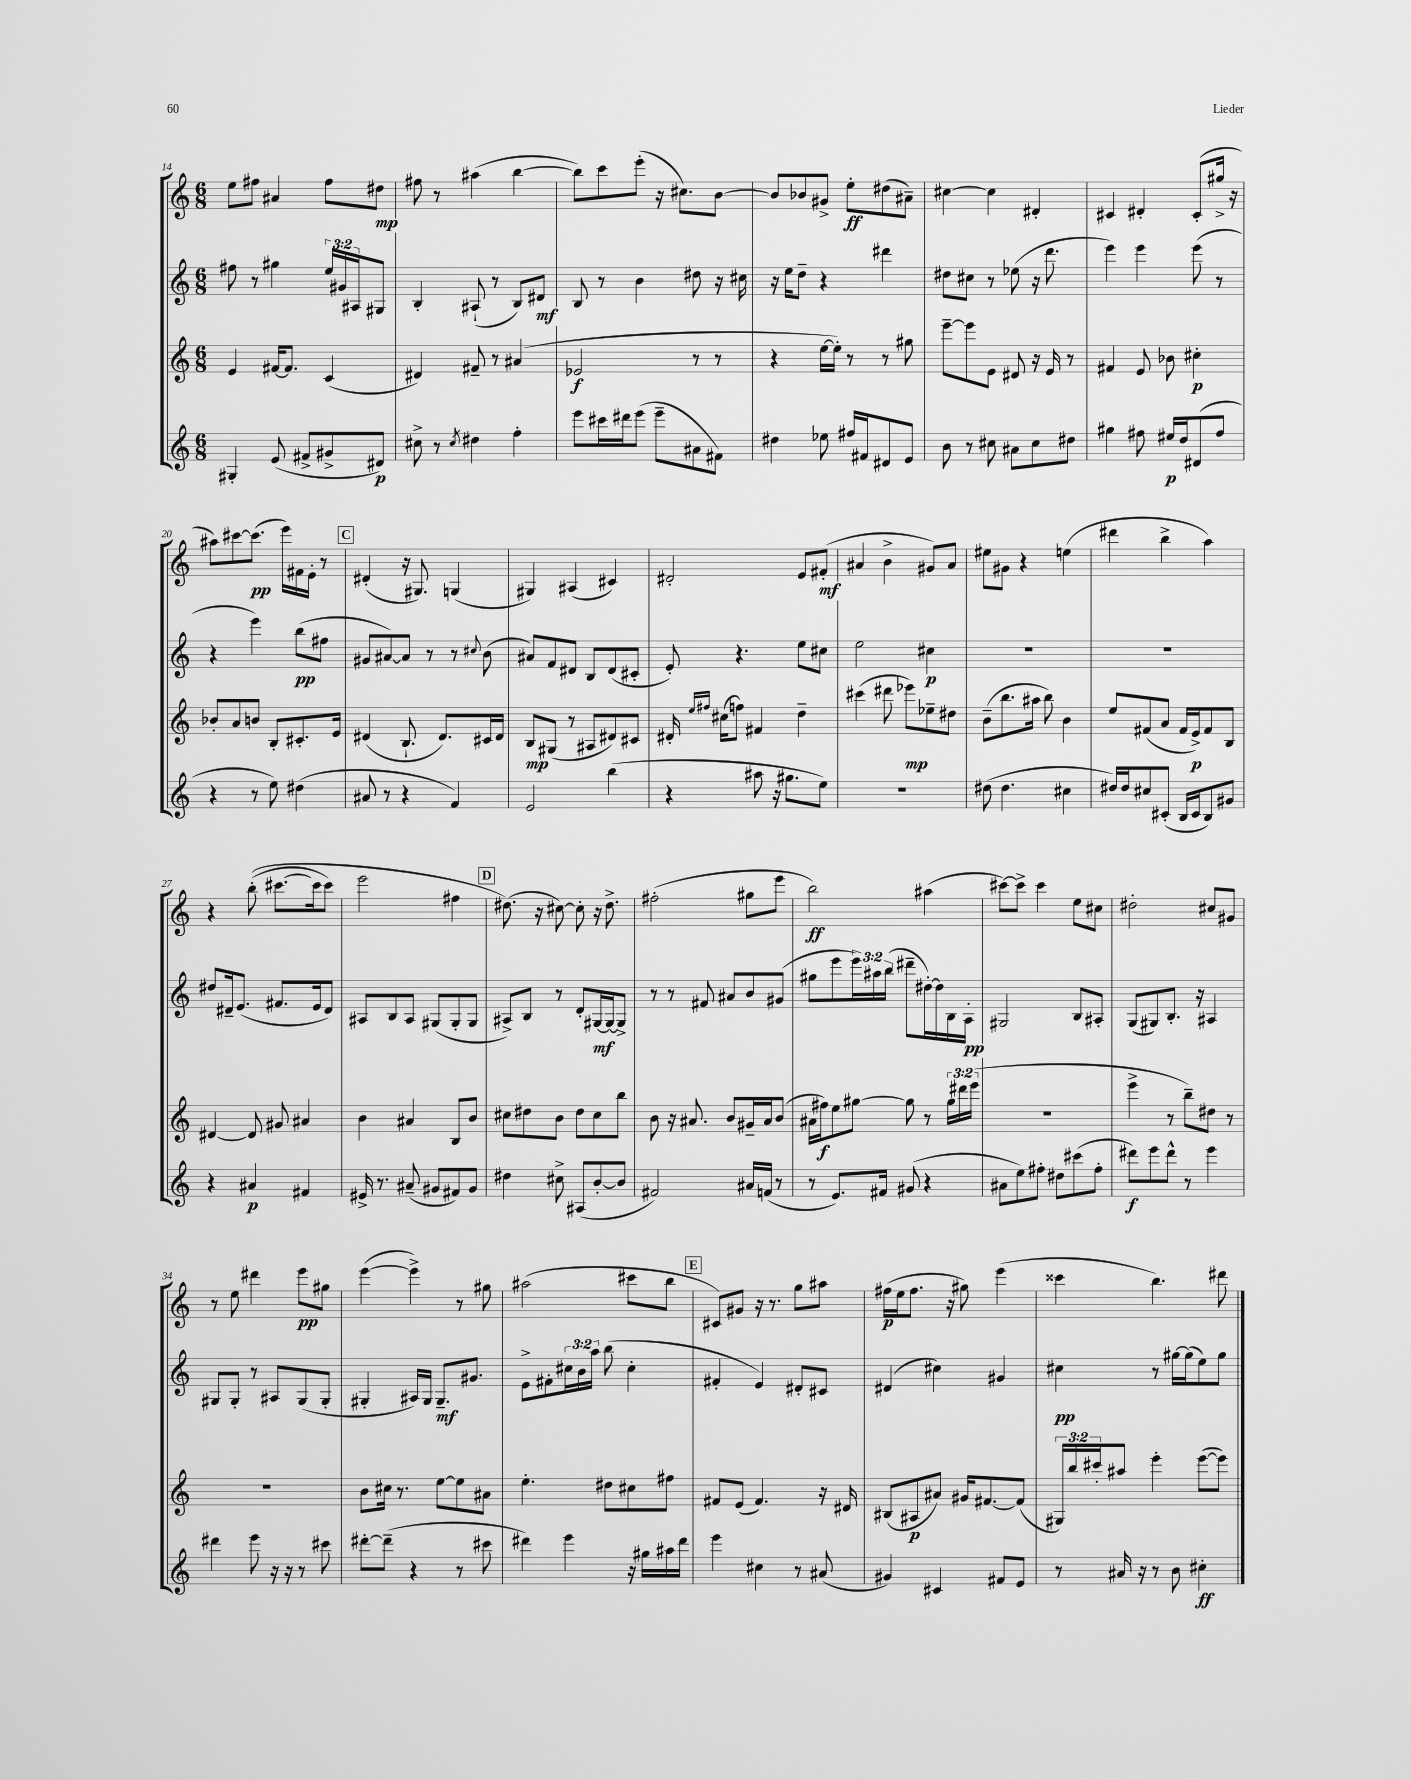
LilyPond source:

<<
\new StaffGroup <<
\new Staff = "s0" {
    \clef treble \key c \major \numericTimeSignature \time 6/8
    e''8 fis''8 ais'4 fis''8 dis''8\mp |
    fis''8 r8 ais''4( b''4~ |
    b''8) c'''8 e'''8-.( r16 cis''8.) b'8~ |
    b'8 bes'8 gis'8-> e''8-.\ff dis''8( ais'8--) |
    cis''4~ cis''4 dis'4-. |
    cis'4 dis'4-. cis'8-.( gis''16-> r16 |
    ais''8) cis'''8~ cis'''8.\pp( e'''16) fis'16 e'16-. r8 |
    \mark \markup { \box "C" } dis'4-.( r16 gis8.) g4( |
    gis4) ais4( cis'4) |
    dis'2-. e'8 fis'8-.\mf( |
    ais'4 b'4-> gis'8) ais'8 |
    eis''8 gis'8 r4 e''4( |
    dis'''4 b''4-> a''4) |
    r4 b''8-.(\( cis'''8.~ cis'''16 cis'''8) |
    e'''2 fis''4 |
    \mark \markup { \box "D" } dis''8.(\) r16 cis''8~) cis''8-. r16 dis''8.-> |
    fis''2-.( gis''8 e'''8 |
    b''2\ff) ais''4( |
    cis'''8~) cis'''8-> cis'''4 e''8 cis''8 |
    dis''2-. cis''8 gis'8 |
    r8 e''8 dis'''4 e'''8\pp gis''8 |
    e'''4~( e'''4->) r8 gis''8 |
    ais''2( cis'''8 b''8 |
    \mark \markup { \box "E" } cis'8) gis'8 r16 r8. g''8 ais''8 |
    fis''16\p( e''16 fis''8. r16 gis''8) e'''4( |
    cisis'''4 b''4.) dis'''8 \bar "|." |
}
\new Staff = "s1" {
    \clef treble \key c \major \numericTimeSignature \time 6/8 \override Staff.TupletNumber.text = #tuplet-number::calc-fraction-text
    fis''8 r8 gis''4 \tuplet 3/2 { e''16 gis'16 ais16 } gis8 |
    b4-. ais8-!( r8 b8) dis'8\mf |
    b8 r8 b'4 dis''8 r16 cis''16 |
    r16 e''16 d''8-- r4 dis'''4 |
    dis''8 cis''8 r8 ees''8( r16 d'''8. |
    e'''4) e'''4 e'''8( r8 |
    r4 e'''4) b''8\pp( fis''8 |
    \mark \markup { \box "C" } gis'8 ais'8~) ais'8 r8 r8 \appoggiatura { cis''8 } b'8( |
    ais'8) f'8 dis'8 b8 dis'8( cis'8-. |
    e'8-.) r4. e''8 cis''8 |
    e''2 cis''4\p |
    R2. |
    R2. |
    dis''8 dis'16-- e'8.( fis'8. e'16 dis'8) |
    ais8 b8 ais8 gis8( gis8-. gis8 |
    \mark \markup { \box "D" } ais8->) b8 r8 d'8-. gis16~\mf gis16~ gis8-> |
    r8 r8 fis'8 ais'8 b'8 gis'8( |
    gis''8 e'''8 \tuplet 3/2 { e'''16) ais''16 b''16( } dis'''8-- dis''16~-.) dis''16 b16 a16-.\pp |
    gis2 b8 ais8-. |
    g8( gis8) b8.-. r16 ais4 |
    gis8 gis8-. r8 ais8 gis8( gis8-. |
    gis4-. ais16) gis16 gis8.--\mf gis'8. |
    e'8-> fis'8-. \tuplet 3/2 { cis''16 b'16 a''16 } b''8( cis''4-. |
    \mark \markup { \box "E" } fis'4-. e'4) dis'8-. cis'8 |
    dis'4( cis''4) gis'4 |
    cis''4\pp r8 gis''16~ gis''16( e''8) gis''8 \bar "|." |
}
\new Staff = "s2" {
    \clef treble \key c \major \numericTimeSignature \time 6/8 \override Staff.TupletNumber.text = #tuplet-number::calc-fraction-text
    e'4 fis'16~ fis'8. c'4( |
    dis'4) fis'8-- r8 ais'4( |
    ees'2\f r8 r8 |
    r4 e''16~ e''16-.) r8 r8 gis''8 |
    e'''8~-- e'''8 e'8 dis'8 r16 e'16 r8 |
    fis'4 e'8 bes'8 cis''4-.\p |
    bes'8-. a'8 b'8 b8-. cis'8.-. e'16 |
    \mark \markup { \box "C" } dis'4( b8.-! dis'8.) cis'16 dis'16 |
    b8\mp gis8( r8 ais8 dis'8) cis'8 |
    dis'16-. \grace { e''16 fis''16 } cis''16( f''8) fis'4 d''4-- |
    cis'''4( dis'''8 ees'''8\mp) ees''8-- dis''8 |
    b'8--( b''8. ais''16 b''8) b'4 |
    e''8 fis'8( a'8 fis'16 e'16->\p) fis'8 b8 |
    dis'4~ dis'8 gis'8 ais'4 |
    b'4 ais'4 b8 b'8 |
    \mark \markup { \box "D" } cis''8 dis''8 b'8 dis''8 cis''8 b''8 |
    b'8 r16 ais'8. b'8 gis'16-- ais'16 b'8( |
    ais'16 fis''16\f) e''8 gis''8~ gis''8 r8 \tuplet 3/2 { gis''16 dis'''16 e'''16( } |
    R2. |
    e'''4-> r8 b''8--) dis''8 r8 |
    R2. |
    b'8 cis''16 r8. e''8~ e''8 ais'8 |
    e''4.-. dis''8 cis''8 fis''8 |
    \mark \markup { \box "E" } fis'8 e'8( fis'4.) r16 dis'16 |
    bis8( ais8\p ais'8) gis'16 fis'8.~ fis'8( |
    \tuplet 3/2 { gis16) b''16 cis'''16-. } ais''8 e'''4-. e'''8~( e'''8) \bar "|." |
}
\new Staff = "s3" {
    \clef treble \key c \major \numericTimeSignature \time 6/8
    gis4-. e'8( fis'8-> gis'8-> dis'8\p) |
    cis''8-> r8 \acciaccatura { cis''8 } dis''4 f''4-. |
    e'''8 cis'''16 dis'''16 e'''8( e'''8-- ais'8 fis'8) |
    dis''4 ees''8 fis''16 fis'16 dis'8 e'8 |
    b'8 r8 cis''8 ais'8 cis''8 dis''8 |
    gis''4 fis''8 eis''16\p d''16 dis'8( fis''8 |
    r4 r8 e''8) dis''4( |
    \mark \markup { \box "C" } ais'8 r8 r4 f'4) |
    e'2 b''4( |
    r4 ais''8 r16 gis''8. e''8) |
    R2. |
    dis''8( dis''4. cis''4 |
    dis''16) dis''16 cis''8 cis'8-.( b16 cis'16 b8) gis'8 |
    r4 ais'4\p fis'4 |
    eis'16-> r8. ais'8--( gis'8 fis'8) gis'8 |
    \mark \markup { \box "D" } dis''4 cis''8-> ais8( b'8~-. b'8 |
    fis'2) ais'16 f'16( r8 |
    r8 e'8.) fis'16 gis'8( r4 |
    ais'8 e''8) fis''8-. dis''8 cis'''8( fis''8-. |
    dis'''8\f) e'''8 dis'''8-^ r8 e'''4 |
    dis'''4 e'''8 r16 r16 r8 cis'''8 |
    dis'''8~-. dis'''8--( r4 r8 cis'''8 |
    dis'''4) e'''4 r16 gis''16 ais''16 dis'''16 |
    \mark \markup { \box "E" } e'''4 cis''4 r8 ais'8( |
    gis'4) cis'4 fis'8 e'8 |
    r8 ais'16 r16 r8 b'8 cis''4-.\ff \bar "|." |
}
>>
>>
\layout { \context { \Score currentBarNumber = #14 } }
